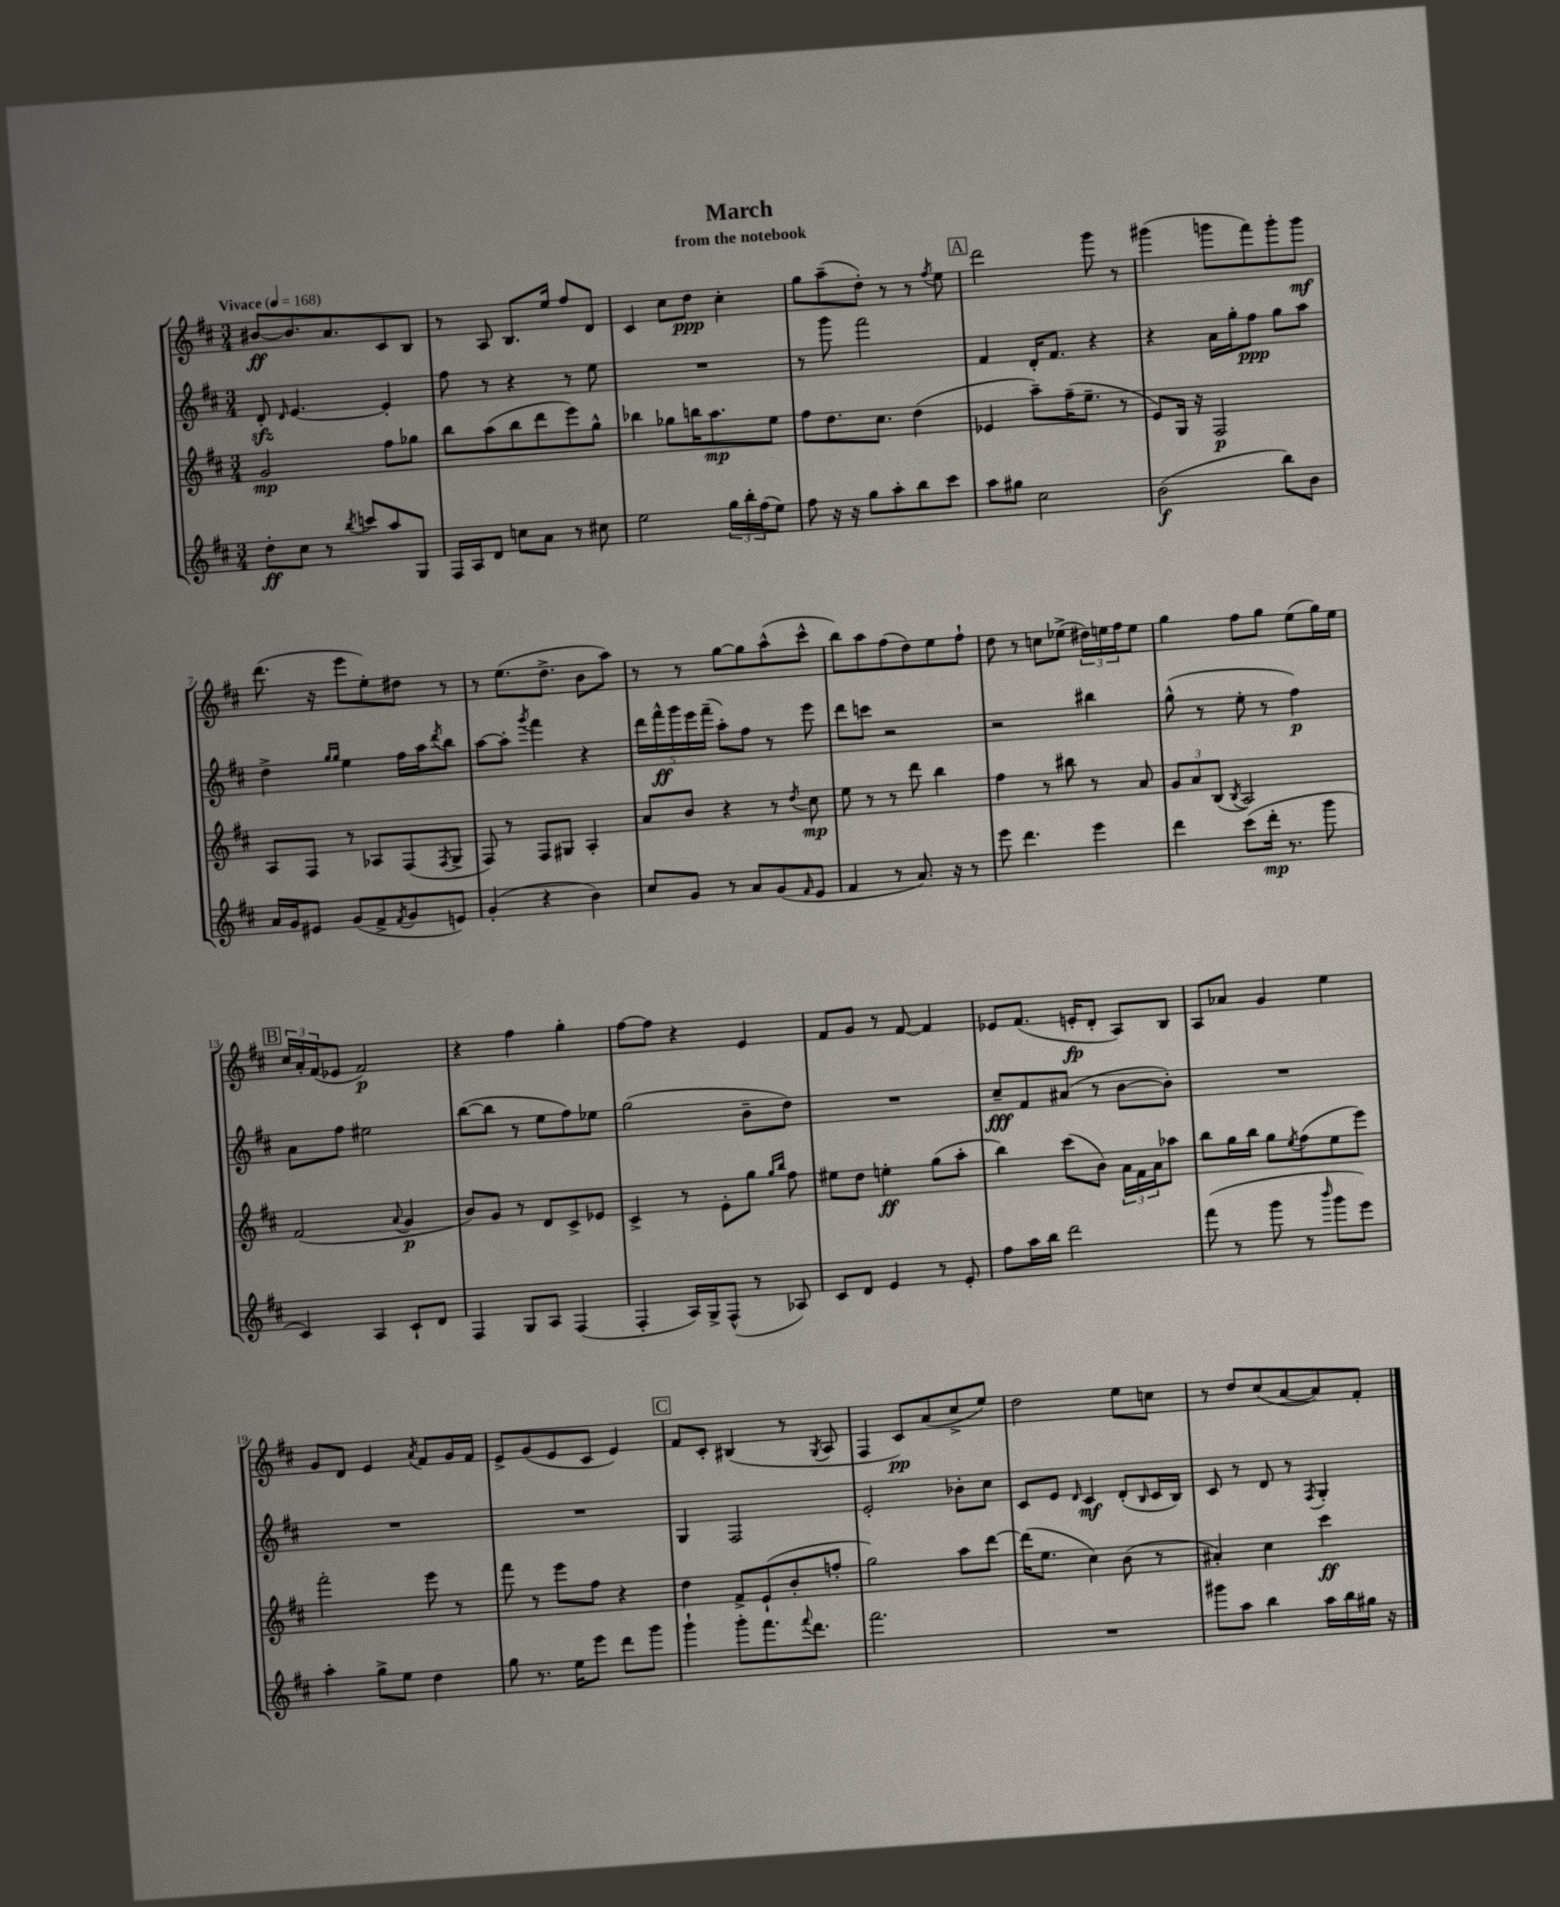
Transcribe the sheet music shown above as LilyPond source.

\header { title = "March" subtitle = "from the notebook" }
<<
\new StaffGroup <<
\new Staff = "s0" {
    \clef treble \key d \major \numericTimeSignature \time 3/4 \tempo "Vivace" 4 = 168
    bis'8~\ff bis'8. a'8. cis'8 b8 |
    r8 a8 b8. e''16 fis''8 d'8 |
    cis'4 cis''8 d''8\ppp cis''4-. |
    g''8 a''8--( d''8-.) r8 r8 \acciaccatura { fis''8 } e''8 |
    \mark \markup { \box "A" } d'''2 g'''8 r8 |
    gis'''4( g'''8 fis'''8) g'''8-. g'''8\mf |
    d'''8.( r16 e'''8 e''8-.) dis''8 r8 |
    r8 e''8.( d''8.-> b'8 a''8) |
    r8 r8 g''8~ g''8 a''8-^( cis'''8-^ |
    b''8) a''8 fis''8( d''8) e''8 fis''8-! |
    d''8 r8 c''8 ees''8->( \tuplet 3/2 { dis''16) e''16 fis''16 } e''8 |
    g''4 fis''8 g''8 e''8( g''16) e''16 |
    \mark \markup { \box "B" } \tuplet 3/2 { cis''16 a'16-. fis'16( } ees'8 fis'2\p) |
    r4 fis''4 g''4-. |
    fis''8~ fis''8 r4 e'4 |
    fis'8 g'8 r8 fis'8~ fis'4 |
    ees'8 fis'8.( e'16-.\fp d'8-. a8) b8 |
    a8 aes'8 g'4 e''4 |
    g'8 d'8 e'4 \acciaccatura { a'8 } fis'8 g'16 fis'16 |
    e'8-> g'8( e'8 cis'8 e'4) |
    \mark \markup { \box "C" } fis'8 cis'8-. bis4( r8 \acciaccatura { g8 } a8 |
    fis4 cis'8\pp) a'8( cis''8-> e''8) |
    d''2 e''8 c''8 |
    r8 d''8 cis''8( a'8~ a'8) fis'8-. \bar "|." |
}
\new Staff = "s1" {
    \clef treble \key d \major \numericTimeSignature \time 3/4
    d'8-.\sfz \grace { d'16 } e'4.~ e'4-. |
    fis''8 r8 r4 r8 e''8 |
    R2. |
    r8 g'''8 fis'''2 |
    \mark \markup { \box "A" } fis'4 d'16-. fis'8. r4 |
    r4 a'16 g''16-. fis''8\ppp g''8 a''8 |
    d''4-> \grace { g''16 g''16 } e''4 fis''16 a''16 \acciaccatura { d'''8 } b''8 |
    a''8~ a''8-. \acciaccatura { g'''8 } fis'''4 r4 |
    \tuplet 5/4 { d'''16 fis'''16-^\ff g'''16 e'''16 fis'''16--( } a''8-.) fis''8 r8 e'''8 |
    d'''8 c'''8 r2 |
    r2 bis''4 |
    g''8-^( r8 e''8-. r8 fis''4\p) |
    \mark \markup { \box "B" } a'8 fis''8 eis''2 |
    b''8~( b''8 r8 e''8 fis''8) ees''8 |
    g''2( b'8-- d''8) |
    R2. |
    cis''8--\fff fis'8 ais'8( r8 b'8~ b'8-.) |
    R2. |
    R2. |
    R2. |
    \mark \markup { \box "C" } g4 fis2 |
    e'2-. bes'8-. cis''8 |
    cis'8 e'8 \grace { d'16 } cis'4\mf d'8-.( \grace { b16 } cis'16 b16) |
    cis'8 r8 d'8 r8 \acciaccatura { fis8 } g4-. \bar "|." |
}
\new Staff = "s2" {
    \clef treble \key d \major \numericTimeSignature \time 3/4
    g'2\mp fis''8 ges''8 |
    b''8 a''8( b''8 d'''8 e'''8) g''8-^ |
    bes''4 ges''8 b''16 a''8.\mp e''8 |
    fis''8 d''8. cis''8. d''4( |
    \mark \markup { \box "A" } ees'4 a''8--) fis''16--( e''8.-- r8 |
    e'8) g16 r16 fis2\p |
    a8 fis8 r8 aes8 fis8( \acciaccatura { fis8 } g8-> |
    fis8) r8 fis8 gis8 a4-. |
    a'8 b'8 r4 r8 \acciaccatura { d''8 } cis''8\mp |
    e''8 r8 r8 d'''8 b''4 |
    fis''4 r8 bis''8 r8 a'8 |
    \tuplet 3/2 { g'8 a'8 b8( } \acciaccatura { b8 } a2) |
    \mark \markup { \box "B" } fis'2( \appoggiatura { a'8 } g'4\p |
    b'8) g'8 r8 d'8 cis'8-> ees'8 |
    cis'4-> r8 e'8-. g''8 \grace { g''16 b''16 } fis''8 |
    eis''8 d''8 e''4-.\ff g''8( a''8-. |
    b''4) cis'''8( b'8) \tuplet 3/2 { a'16 fis'16 a'16 } aes''8 |
    b''8 g''16 b''16 g''8 \acciaccatura { e''8 } fis''8( e''8 e'''8) |
    fis'''2-. e'''8 r8 |
    fis'''8 r8 e'''8 fis''8 r4 |
    \mark \markup { \box "C" } d''4 fis'8-> e'8-!( b'8-. f''8-. |
    g''2) a''8 d'''8~ |
    d'''16( e''8. cis''4) b'8( r8 |
    ais'4-.) cis''4 cis'''4\ff \bar "|." |
}
\new Staff = "s3" {
    \clef treble \key d \major \numericTimeSignature \time 3/4
    d''8-.\ff cis''8 r8 \acciaccatura { b''8 } c'''8 a''8 g8 |
    fis16 a16 d'8 c''8 a'8 r8 cis''8 |
    e''2 \tuplet 3/2 { g''16 b''16-. fis''16( } e''8) |
    fis''8 r16 r16 g''8 a''8-. b''8 cis'''8 |
    \mark \markup { \box "A" } a''8 gis''8 cis''2 |
    b'2\f( b''8) b'8 |
    a'16 g'16 eis'8 g'8( fis'8-> \acciaccatura { fis'8 } g'8 e'8) |
    g'4-.( r4 b'4) |
    cis''8 g'8 r8 a'8 g'8( \grace { fis'16 } e'8 |
    fis'4 r8 a'8.) r16 r8 |
    e'''8 d'''4. e'''4 |
    d'''4 cis'''8( d'''16-.\mp r8. g'''8 |
    \mark \markup { \box "B" } cis'4) a4 cis'8-! d'8 |
    fis4 g8 a8 fis4( |
    fis4-. a16) g16-> fis8-^( r8 aes8) |
    cis'8 d'8 e'4 r8 e'8-. |
    fis''8 a''16 b''16 d'''2 |
    fis'''8( r8 g'''8 r8 \grace { b'''16 } g'''8 e'''8) |
    a''4-. g''8-> e''8 d''4 |
    g''8 r8. e''16 e'''8 d'''8 g'''8 |
    \mark \markup { \box "C" } g'''4-! g'''8-. fis'''8. \appoggiatura { fis'''8 } d'''8. |
    fis'''2. |
    R2. |
    gis'''8 a''8 b''4 a''16 b''16 gis''16 r16 \bar "|." |
}
>>
>>
